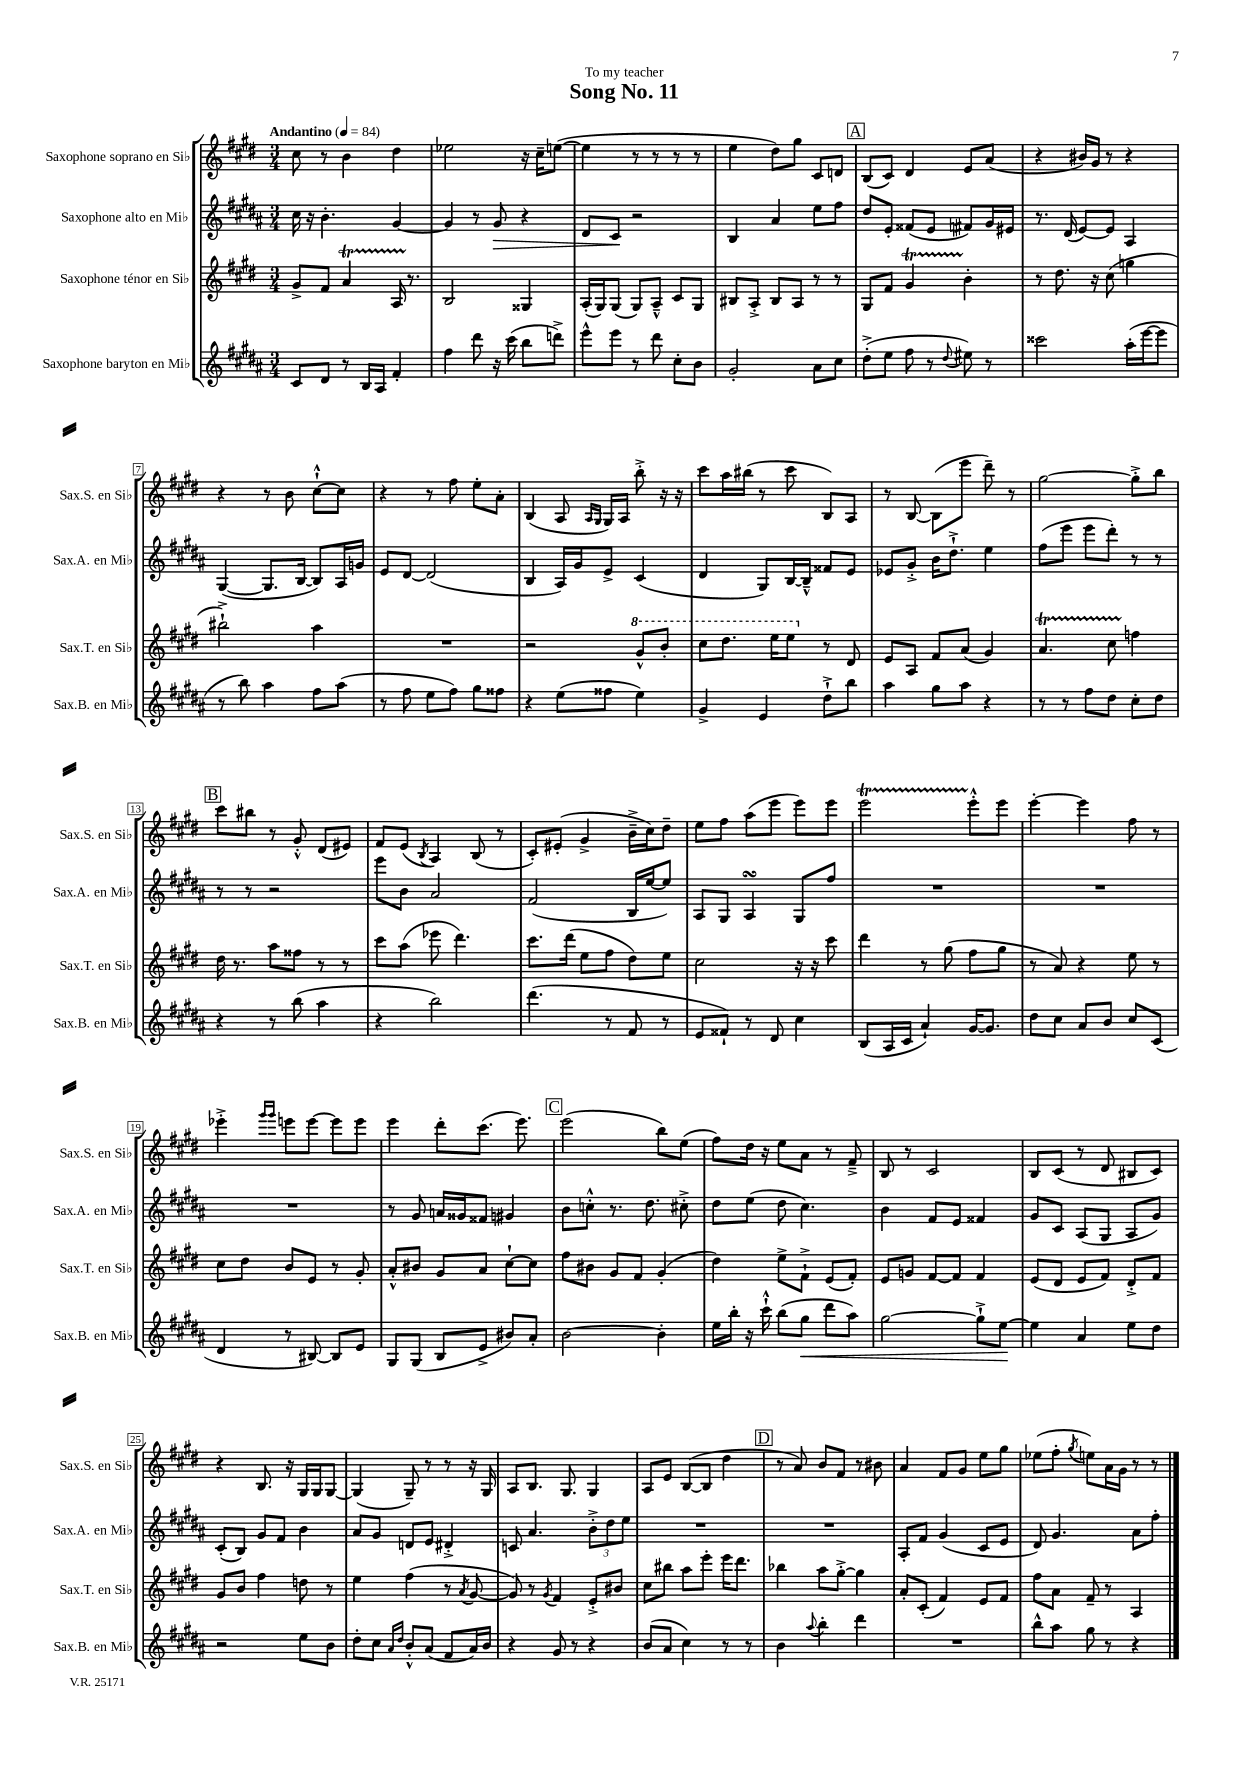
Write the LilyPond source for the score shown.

\header { title = "Song No. 11" dedication = "To my teacher" }
<<
\new StaffGroup <<
\new Staff = "s0" \with { instrumentName = "Saxophone soprano en Sib" shortInstrumentName = "Sax.S. en Sib" } {
    \clef treble \key e \major \numericTimeSignature \time 3/4 \tempo "Andantino" 4 = 84
    \autoBeamOff cis''8 r8 b'4 dis''4 |
    ees''2 r16 cis''16[-- e''8]~( |
    e''4 r8 r8 r8 r8 |
    e''4 dis''8[) gis''8] cis'8[ d'8] |
    \mark \markup { \box "A" } b8[( cis'8]) dis'4 e'8[ a'8]( |
    r4 bis'16[) gis'16] r8 r4 |
    r4 r8 b'8 cis''8[~-!-^ cis''8] |
    r4 r8 fis''8 e''8[-. a'8]-. |
    b4( a8 \grace { a16[ gis16] } gis16[) a16] b''8-.-> r16 r16 |
    cis'''8[ a''16 bis''16]( r8 cis'''8 b8[) a8] |
    r8 b8~ b8[( e'''8] dis'''8--) r8 |
    gis''2~ gis''8[-.-> b''8] |
    \mark \markup { \box "B" } cis'''8[ bis''8] r8 gis'8-.-^ dis'8[( eis'8]) |
    fis'8[ e'8]( \acciaccatura { b8 } a4) b8( r8 |
    cis'8[-.) eis'8]-.( gis'4-> b'16[---> cis''16) dis''8]-- |
    e''8[ fis''8] a''8[( e'''8] e'''8[) e'''8] |
    e'''2\startTrillSpan e'''8[-.-^\stopTrillSpan e'''8] |
    e'''4~-. e'''4 fis''8 r8 |
    ees'''4-.-> \grace { gis'''16[ gis'''16] } e'''8[ e'''8]~ e'''8[ e'''8] |
    e'''4 dis'''8[-. cis'''8.]( e'''8.) |
    \mark \markup { \box "C" } e'''2( b''8[) e''8]( |
    fis''8[) dis''16] r16 e''8[ a'8] r8 fis'8---> |
    b8 r8 cis'2 |
    b8[ cis'8]( r8 dis'8 bis8[ cis'8]) |
    r4 b8. r16 gis16[ gis16 gis8]~ |
    gis4( gis8--) r8 r8 r16 gis16 |
    a8[ b8.] gis8. gis4 |
    a8[ e'8] b8[~( b8] dis''4 |
    \mark \markup { \box "D" } r8 a'8) b'8[ fis'8] r8 bis'8 |
    a'4 fis'8[ gis'8] e''8[ gis''8] |
    ees''8[( fis''8]-. \acciaccatura { gis''8 } e''8[) a'16 gis'16] r8 r8 \bar "|." |
}
\new Staff = "s1" \with { instrumentName = "Saxophone alto en Mib" shortInstrumentName = "Sax.A. en Mib" } {
    \clef treble \key b \major \numericTimeSignature \time 3/4
    \autoBeamOff cis''16 r16 b'4.-. gis'4~ |
    gis'4 r8 gis'8\> r4 |
    dis'8[ cis'8]\! r2 |
    b4 ais'4 e''8[ fis''8] |
    \mark \markup { \box "A" } dis''8[ e'8]-. fisis'8[( e'8] fis'8[) gis'16 eis'16] |
    r8. dis'16( e'8[~) e'8] ais4 |
    gis4~( gis8.[ b16]~ b8[) ais16 g'16] |
    e'8[ dis'8]~ dis'2( |
    b4 ais16[) gis'16 e'8]-> cis'4( |
    dis'4 gis8[) b16~ b16]---^ fisis'8[ e'8] |
    ees'8[ gis'8]-.-> b'16[ dis''8.]-!-> e''4 |
    fis''8[( e'''8] e'''8[ dis'''8]-.) r8 r8 |
    \mark \markup { \box "B" } r8 r8 r2 |
    e'''8[ b'8] ais'2 |
    fis'2( b16[ e''16~ e''8]) |
    ais8[ gis8] ais4\turn gis8[ fis''8] |
    R2. |
    R2. |
    R2. |
    r8 gis'8 a'16[ gisis'16 fisis'8] gis'4 |
    \mark \markup { \box "C" } b'8[ c''8]-.-^ r8. dis''8. cis''8-.-> |
    dis''8[ e''8]( dis''8 cis''4.) |
    b'4 fis'8[ e'8] fisis'4 |
    gis'8[ cis'8] ais8[( gis8] ais8[ gis'8]) |
    cis'8[-.( b8]) gis'8[ fis'8] b'4 |
    ais'8[ gis'8] d'8[ e'8] dis'4-.-> |
    c'8 ais'4. \tuplet 3/2 { b'8[-.-> dis''8 e''8] } |
    R2. |
    \mark \markup { \box "D" } R2. |
    ais8[-. fis'8] gis'4( cis'8[ e'8] |
    dis'8) gis'4. ais'8[ fis''8]-. \bar "|." |
}
\new Staff = "s2" \with { instrumentName = "Saxophone ténor en Sib" shortInstrumentName = "Sax.T. en Sib" } {
    \clef treble \key e \major \numericTimeSignature \time 3/4
    \autoBeamOff gis'8[-> fis'8] a'4\startTrillSpan a16 r8.\stopTrillSpan |
    b2 gisis4 |
    a16[-.( gis16) gis8]( gis8[) a8]---^ cis'8[ gis8] |
    bis8[ a8]-.-> bis8[ a8] r8 r8 |
    \mark \markup { \box "A" } gis8[ fis'8] gis'4\startTrillSpan b'4-.\stopTrillSpan |
    r8 dis''8. r16 cis''8( g''4 |
    bis''2-!->) a''4 |
    R2. |
    r2 \ottava #1 gis''8[-^ b''8]-. |
    cis'''8[ dis'''8.] e'''16[ e'''8] \ottava #0 r8 dis'8 |
    e'8[ a8] fis'8[ a'8]( gis'4) |
    a'4.\startTrillSpan cis''8 f''4\stopTrillSpan |
    \mark \markup { \box "B" } dis''16 r8. a''8[ fisis''8] r8 r8 |
    cis'''8[ a''8]( ees'''8 dis'''4.) |
    cis'''8.[ dis'''16]( e''8[ fis''8] dis''8[) e''8] |
    cis''2 r16 r16 cis'''8 |
    dis'''4 r8 gis''8( fis''8[ gis''8] |
    r8 a'8) r4 e''8 r8 |
    cis''8[ dis''8] b'8[ e'8] r8 gis'8-. |
    a'8[-.-^ bis'8] gis'8[ a'8] cis''8[~-! cis''8] |
    \mark \markup { \box "C" } fis''8[ bis'8] gis'8[ fis'8] gis'4-.( |
    dis''4) e''8[-> fis'8]-!-> e'8[( fis'8]-.) |
    e'8[ g'8] fis'8[~ fis'8] fis'4 |
    e'8[( dis'8] e'8[ fis'8]) dis'8[-.-> fis'8] |
    gis'8[ b'8] fis''4 d''8 r8 |
    e''4 fis''4( r8 \acciaccatura { a'8 } gis'8~ |
    gis'8) r8 \acciaccatura { gis'8 } fis'4 e'8[-.-> bis'8] |
    cis''8[ bis''8] a''8[ e'''8]-. e'''16[ dis'''8.] |
    \mark \markup { \box "D" } bes''4 a''8[ gis''8]~-.-> gis''4 |
    a'8[-. cis'8]-.( fis'4) e'8[ fis'8] |
    fis''8[ a'8] fis'8-- r8 a4 \bar "|." |
}
\new Staff = "s3" \with { instrumentName = "Saxophone baryton en Mib" shortInstrumentName = "Sax.B. en Mib" } {
    \clef treble \key b \major \numericTimeSignature \time 3/4
    \autoBeamOff cis'8[ dis'8] r8 b16[ ais16] fis'4-. |
    fis''4 dis'''8 r16 cis'''16( b''8[ d'''8]->) |
    e'''8[-^ e'''8] r8 dis'''8 cis''8[-. b'8] |
    gis'2-. ais'8[ cis''8] |
    \mark \markup { \box "A" } dis''8[-.->( e''8] fis''8 r8 \appoggiatura { dis''8 } eis''8) r8 |
    cisis'''2 ais''16[-.( e'''16~ e'''8] |
    r8 b''8) ais''4 fis''8[ ais''8]( |
    r8 fis''8 e''8[ fis''8]) gis''8[ fisis''8] |
    r4 e''8[( fisis''8] e''4) |
    gis'4-> e'4 dis''8[-!-> b''8] |
    ais''4 gis''8[ ais''8] r4 |
    r8 r8 fis''8[ dis''8] cis''8[-. dis''8] |
    \mark \markup { \box "B" } r4 r8 b''8( ais''4 |
    r4 b''2) |
    dis'''4.( r8 fis'8 r8 |
    e'8[ fisis'8]-!) r8 dis'8 cis''4 |
    b8[( ais16 cis'16] ais'4-!) gis'16[~ gis'8.] |
    dis''8[ cis''8] ais'8[ b'8] cis''8[ cis'8]( |
    dis'4 r8 bis8~) bis8[ e'8] |
    gis8[ gis8]( b8[ e'8]-> bis'8[) ais'8]-. |
    \mark \markup { \box "C" } b'2~ b'4-. |
    e''16[ b''16]-. r16 cis'''16-!-^ b''8[( gis''8]\< dis'''8[ ais''8]) |
    gis''2~ gis''8[-!-> e''8]~\! |
    e''4 ais'4 e''8[ dis''8] |
    r2 e''8[ b'8] |
    dis''8[-. cis''8] \grace { ais'16[ dis''16] } b'8[-.-^ ais'8]( fis'8[ ais'16) b'16] |
    r4 gis'8 r8 r4 |
    b'8[( ais'8] cis''4) r8 r8 |
    \mark \markup { \box "D" } b'4 \appoggiatura { ais''8 } b''4-. dis'''4 |
    R2. |
    b''8[-^ ais''8] gis''8 r8 r4 \bar "|." |
}
>>
>>
\layout { \context { \Score \override BarNumber.stencil = #(make-stencil-boxer 0.1 0.3 ly:text-interface::print) } }
